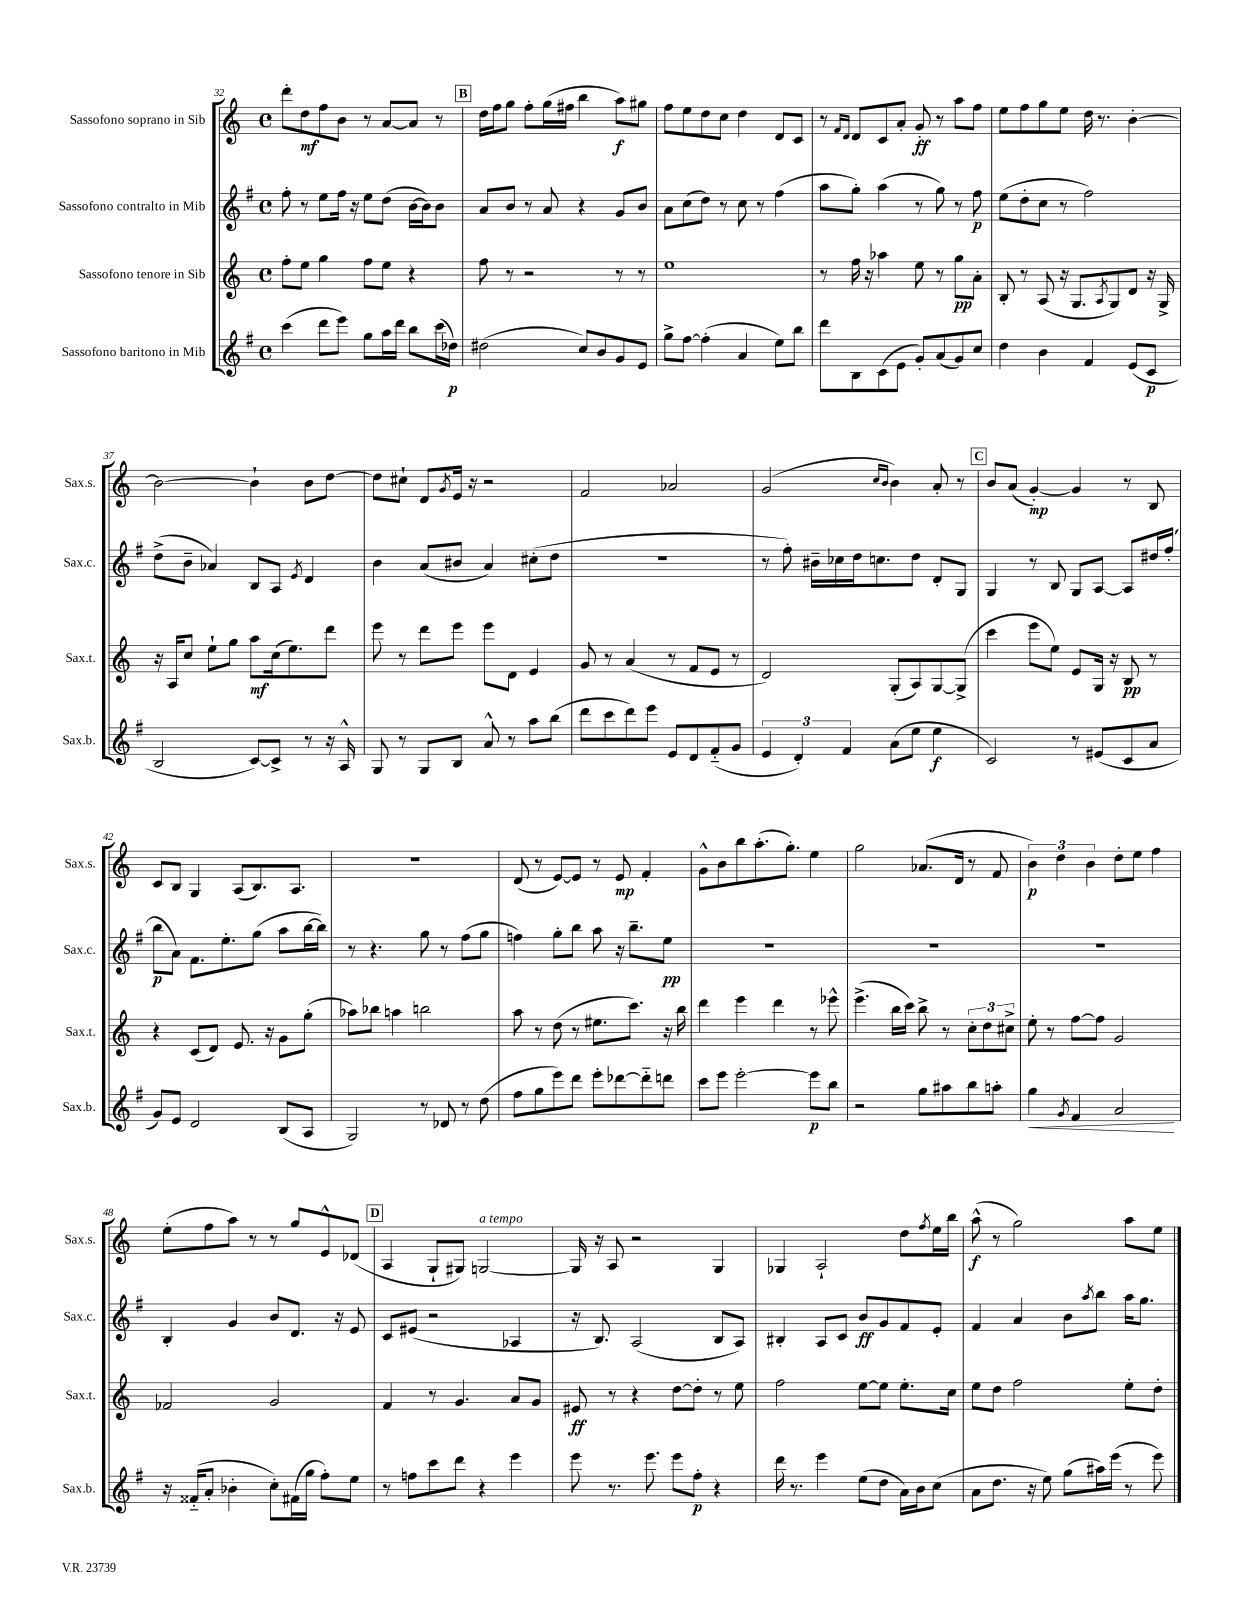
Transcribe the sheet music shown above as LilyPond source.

<<
\new StaffGroup <<
\new Staff = "s0" \with { instrumentName = "Sassofono soprano in Sib" shortInstrumentName = "Sax.s." } {
    \clef treble \key c \major \defaultTimeSignature \time 4/4
    d'''8-. d''8\mf f''8 b'8 r8 a'8~ a'8 r8 |
    \mark \markup { \box "B" } d''16 f''16 g''8 f''8-. g''16( fis''16 b''4 a''8\f) gis''8 |
    f''8 e''8 d''8 c''8 d''4 d'8 c'8 |
    r8 \grace { f'16 d'16 } d'8 c'8 a'8-. g'8-.\ff r8 a''8 f''8 |
    e''8 f''8 g''8 e''8 d''16 r8. b'4~-. |
    b'2~ b'4-! b'8 d''8~ |
    d''8 cis''8-! d'8 \acciaccatura { g'8 } e'16 r16 r2 |
    f'2 aes'2 |
    g'2( \grace { c''16 b'16 } b'4) a'8-. r8 |
    \mark \markup { \box "C" } b'8 a'8( g'4~-.\mp) g'4 r8 b8 |
    c'8 b8 g4 a8( b8.) a8. |
    R1 |
    d'8( r8 e'8~) e'8 r8 e'8\mp f'4-. |
    g'8-^ b'8 b''8 a''8.-.( g''8.-.) e''4 |
    g''2 aes'8.( d'16 r8 f'8 |
    \tuplet 3/2 { b'4\p) d''4 b'4 } d''8-. e''8 f''4 |
    e''8-.( f''8 a''8) r8 r8 g''8 e'8-^ des'8( |
    \mark \markup { \box "D" } a4 g8-! gis8) g2~^\markup { \italic "a tempo" } |
    g16 r16 a8 r2 g4 |
    ges4 a2-! d''8 \acciaccatura { f''8 } e''16 b''16 |
    a''8-^\f( r8 g''2) a''8 e''8 \bar "|." |
}
\new Staff = "s1" \with { instrumentName = "Sassofono contralto in Mib" shortInstrumentName = "Sax.c." } {
    \clef treble \key g \major \defaultTimeSignature \time 4/4
    fis''8-. r8 e''8 fis''16 r16 e''8 d''8( b'16~ b'16) b'8 |
    \mark \markup { \box "B" } a'8 b'8 r8 a'8 r4 g'8 b'8 |
    a'8 c''8( d''8) r8 c''8 r8 fis''4( |
    a''8 g''8-.) a''4( r8 g''8) r8 fis''8\p |
    e''8( d''8-. c''8 r8 fis''2) |
    d''8->( b'8-- aes'4) b8 a8 \acciaccatura { e'8 } d'4 |
    b'4 a'8( bis'8 a'4) cis''8-.( d''8 |
    R1 |
    r8 fis''8-.) bis'16-- ces''16 d''16 c''8. d''8 d'8-. g8 |
    \mark \markup { \box "C" } g4 r8 b8 g8 a8~ a8 dis''16 fis''16-.( |
    b''8\p a'8) fis'8. e''8.-. g''8( a''8 b''16~ b''16) |
    r8 r4. g''8 r8 fis''8( g''8 |
    f''4) g''8-. b''8 a''8 r16 b''8.-- e''8\pp |
    R1 |
    R1 |
    R1 |
    b4-. g'4 b'8 d'8. r16 e'8 |
    \mark \markup { \box "D" } c'8 eis'8( r2 aes4 |
    r16 b8.) a2( b8 a8) |
    bis4-. a8 c'8 b'8\ff g'8 fis'8 e'8-. |
    fis'4 a'4 b'8 \acciaccatura { a''8 } b''8 a''16 g''8. \bar "|." |
}
\new Staff = "s2" \with { instrumentName = "Sassofono tenore in Sib" shortInstrumentName = "Sax.t." } {
    \clef treble \key c \major \defaultTimeSignature \time 4/4
    f''8-. e''8 g''4 f''8 e''8 r4 |
    \mark \markup { \box "B" } f''8 r8 r2 r8 r8 |
    e''1 |
    r8 f''16 r16 aes''4 e''8 r8 g''8\pp a'8-. |
    b8-. r8 a8( r16 g8. \acciaccatura { a8 } g8) d'8 r16 g16-> |
    r16 a16 c''8 e''8-! g''8 a''8\mf c''16( e''8.) d'''8 |
    e'''8 r8 d'''8 e'''8 e'''8 d'8 e'4 |
    g'8 r8 a'4( r8 f'8 e'8 r8 |
    d'2) g8-.( a8) g8~ g8->( |
    \mark \markup { \box "C" } c'''4 e'''8 e''8) e'8 g16 r16 b8\pp r8 |
    r4 c'8( d'8) e'8. r16 g'8 g''8-.( |
    aes''8) bes''8 a''4 b''2 |
    a''8 r8 d''8( r8 eis''8. c'''8.) r16 b''16 |
    d'''4 e'''4 d'''4 r8 ees'''8-^ |
    e'''4.->( b''16 c'''16) b''8-> r8 \tuplet 3/2 { c''8-. d''8 cis''8-> } |
    e''8-. r8 f''8~ f''8 g'2 |
    fes'2 g'2 |
    \mark \markup { \box "D" } f'4 r8 g'4. a'8 g'8 |
    eis'8\ff r8 r4 d''8~ d''8-. r8 e''8 |
    f''2 e''8~ e''8 e''8.-. c''16 |
    e''8 d''8 f''2 e''8-. d''8-. \bar "|." |
}
\new Staff = "s3" \with { instrumentName = "Sassofono baritono in Mib" shortInstrumentName = "Sax.b." } {
    \clef treble \key g \major \defaultTimeSignature \time 4/4
    c'''4( d'''8 e'''8) g''8 a''16 d'''16 b''8 c'''16( des''16\p) |
    \mark \markup { \box "B" } dis''2( c''8) b'8 g'8 e'8 |
    g''8-> fis''8~ fis''4-.( a'4 e''8) b''8 |
    d'''8 b8 c'8( e'8 g'8-.) a'8( g'8) c''8 |
    d''4 b'4 fis'4 e'8( c'8\p |
    b2 c'8~) c'8-> r8 r16 a16-^ |
    g8 r8 g8 b8 a'8-^ r8 a''8 b''8( |
    d'''8 c'''8 d'''8) e'''8 e'8 d'8 fis'8-_( g'8 |
    \tuplet 3/2 { e'4 d'4-.) fis'4 } a'8( e''8 e''4\f |
    \mark \markup { \box "C" } c'2) r8 eis'8( c'8 a'8 |
    g'8) e'8 d'2 b8( a8 |
    g2) r8 des'8 r8 d''8( |
    fis''8 g''8 e'''8) d'''8 e'''8-. des'''8~ des'''8-_ d'''8 |
    c'''8 e'''8 e'''2~-. e'''8\p b''8 |
    r2 g''8 ais''8 b''8 a''8-. |
    g''4\< \acciaccatura { g'8 } fis'4 a'2\! |
    r16 fisis'16-_( a'8-. bes'4-. c''8-.) fis'16( g''16 fis''8-.) e''8 |
    \mark \markup { \box "D" } r8 f''8 c'''8 d'''8 r4 e'''4 |
    e'''8 r8. e'''8. e'''8 fis''8-.\p r4 |
    d'''16 r8. e'''4 e''8( d''8 a'16) b'16 c''8( |
    a'8 d''8. r16 e''8) g''8( ais''16) e'''16( r8 e'''8) \bar "|." |
}
>>
>>
\layout { \context { \Score currentBarNumber = #32 } }
